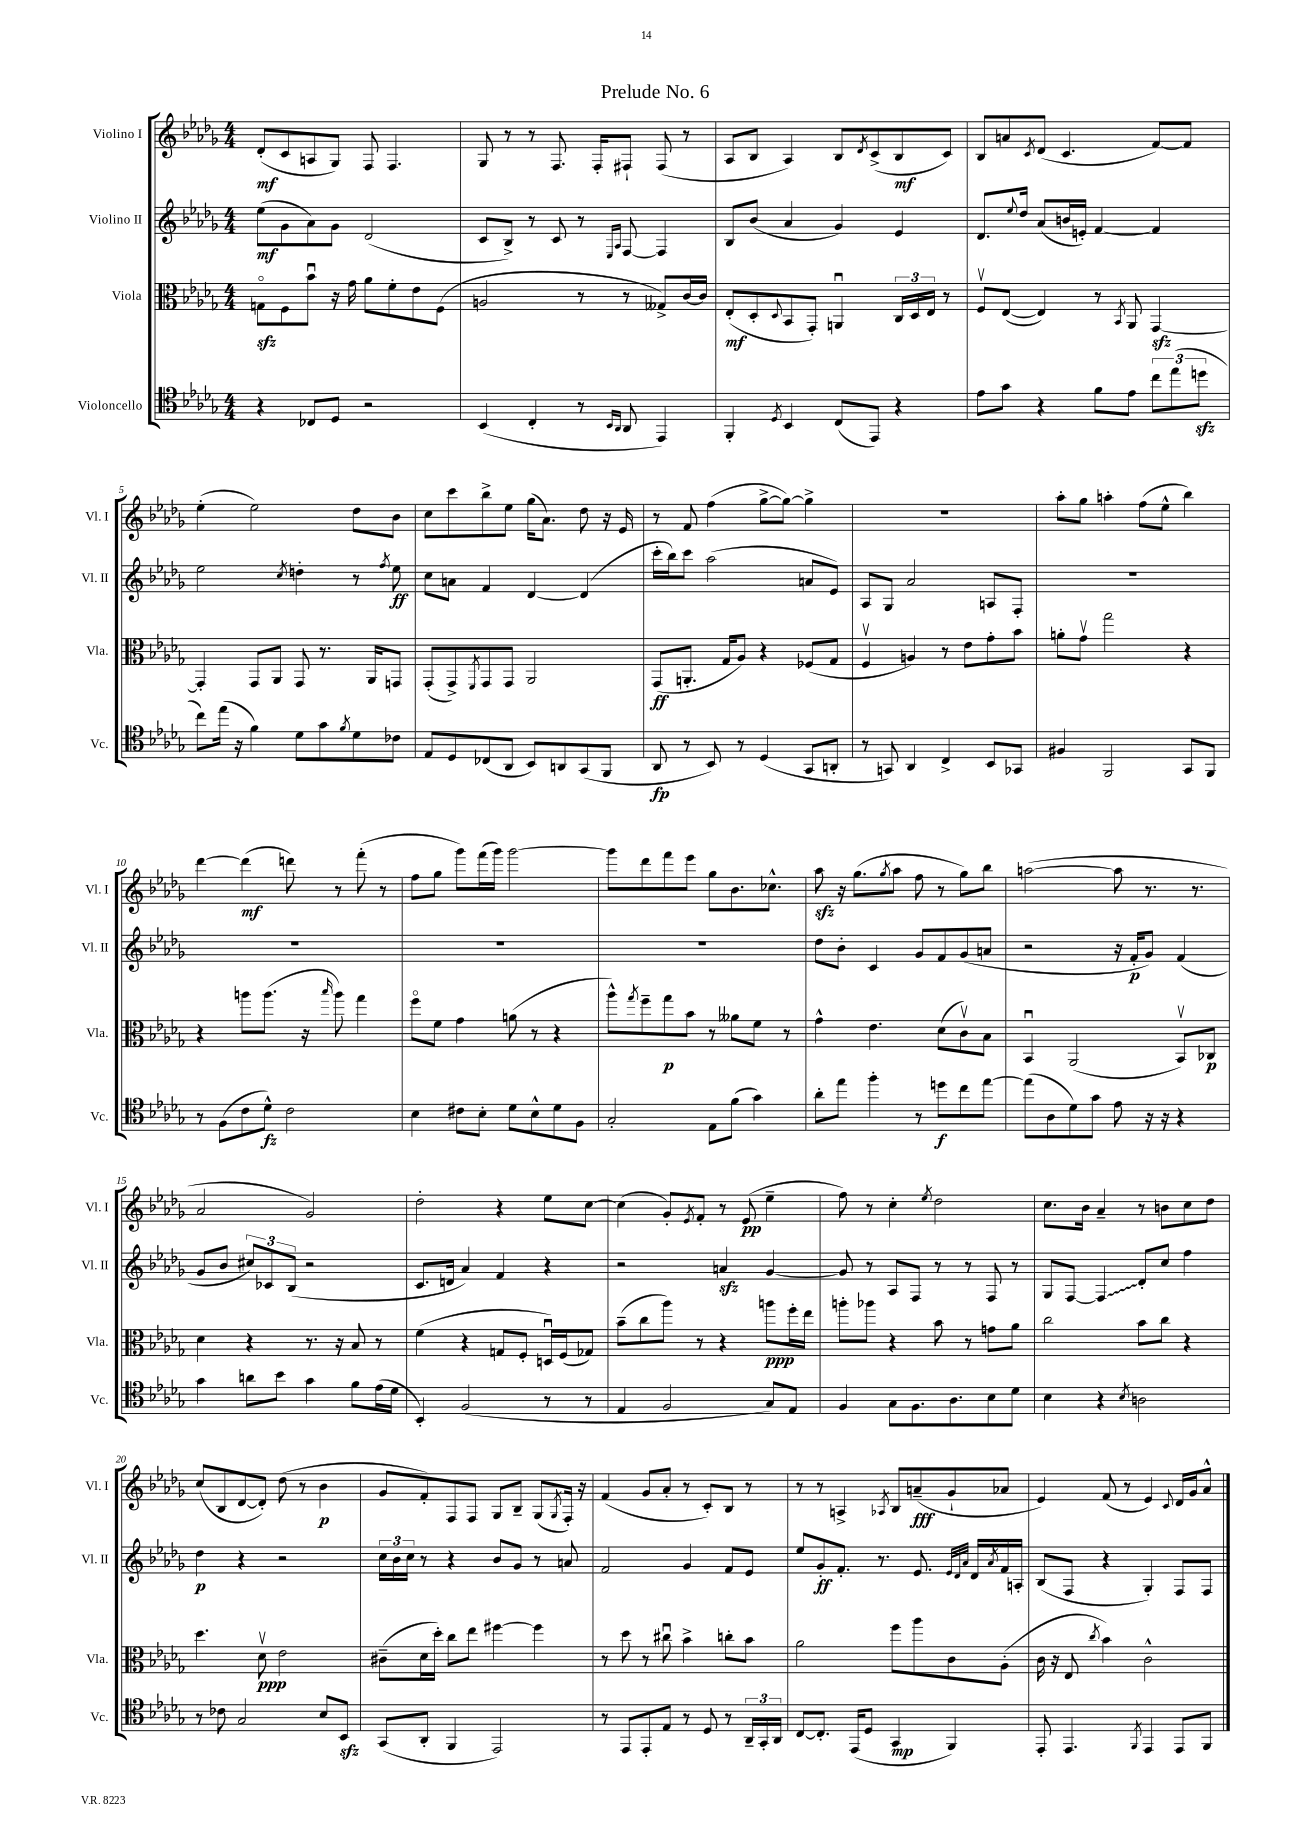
\header { title = "Prelude No. 6" }
<<
\new StaffGroup <<
\new Staff = "s0" \with { instrumentName = "Violino I" shortInstrumentName = "Vl. I" } {
    \clef treble \key des \major \numericTimeSignature \time 4/4
    des'8-.\mf( c'8 a8 ges8) f8 f4. |
    ges8 r8 r8 f8. f16-. fis8-! fis8( r8 |
    aes8 bes8 aes4) bes8 \acciaccatura { des'8 } c'8->( bes8\mf c'8) |
    bes8 a'8 \acciaccatura { c'8 } des'8( c'4. f'8~) f'8 |
    ees''4-.( ees''2) des''8 bes'8 |
    c''8 c'''8 bes''8-> ees''8 ges''16( aes'8.) des''8 r16 ees'16 |
    r8 f'8 f''4( ges''8~-> ges''8~) ges''4-> |
    R1 |
    aes''8-. ges''8 a''4-. f''8( ees''8-^ bes''4) |
    des'''4~ des'''4\mf( d'''8) r8 f'''8-.( r8 |
    f''8 ges''8 ges'''8) f'''16( ges'''16) ges'''2~ |
    ges'''8 des'''8 f'''8 ees'''8 ges''8 bes'8. ces''8.-^ |
    aes''8\sfz r16 ges''8.( \acciaccatura { ges''8 } aes''8 f''8 r8 ges''8) bes''8 |
    a''2~( a''8 r8. r8. |
    aes'2 ges'2) |
    des''2-. r4 ees''8 c''8~ |
    c''4( ges'8-.) \acciaccatura { ees'8 } f'8-. r8 ees'8\pp( ees''4-- |
    f''8) r8 c''4-. \acciaccatura { ees''8 } des''2 |
    c''8. bes'16 aes'4-- r8 b'8 c''8 des''8 |
    c''8( bes8 des'8~ des'8-.) des''8( r8 bes'4\p |
    ges'8 f'8-.) f8 f8 ges8 bes8-- ges8( \acciaccatura { ges8 } f16-.) r16 |
    f'4( ges'8 aes'8-. r8 c'8-.) bes8 r8 |
    r8 r8 a4-> \acciaccatura { aes8 } bes8 a'8--\fff( ges'8-! aes'8 |
    ees'4) f'8( r8 ees'4) \appoggiatura { c'8 } des'16 ges'16 aes'8-^ \bar "|." |
}
\new Staff = "s1" \with { instrumentName = "Violino II" shortInstrumentName = "Vl. II" } {
    \clef treble \key des \major \numericTimeSignature \time 4/4
    ees''8\mf( ges'8 aes'8) ges'8 des'2( |
    c'8 bes8->) r8 c'8 r8 \grace { ees16 aes16 } f8~ f4 |
    bes8 bes'8( aes'4 ges'4) ees'4 |
    des'8. \appoggiatura { ees''8 } des''16 aes'8( b'16 e'16-.) f'4~ f'4 |
    ees''2 \acciaccatura { c''8 } d''4-. r8 \acciaccatura { f''8 } ees''8\ff |
    c''8 a'8 f'4 des'4~ des'4( |
    c'''16-. bes''16) c'''8 aes''2( a'8 ees'8) |
    aes8 ges8 aes'2 a8 f8-. |
    R1 |
    R1 |
    R1 |
    R1 |
    des''8 bes'8-. c'4 ges'8 f'8 ges'8( a'8 |
    r2 r16 f'16-.\p ges'8) f'4( |
    ges'8 bes'8 \tuplet 3/2 { cis''8) ces'8 bes8( } r2 |
    c'8. d'16 aes'4) f'4 r4 |
    r2 a'4\sfz ges'4~ |
    ges'8 r8 aes8 f8 r8 r8 f8 r8 |
    ges8 f8~ \once \override Glissando.style = #'zigzag f4\glissando des'8-. c''8 f''4 |
    des''4\p r4 r2 |
    \tuplet 3/2 { c''16 bes'16 c''16 } r8 r4 bes'8 ges'8 r8 a'8 |
    f'2 ges'4 f'8 ees'8 |
    ees''8 ges'8-.\ff f'8.-. r8. ees'8. \grace { ees'32 des'32 aes'32 } des'16 \acciaccatura { aes'8 } f'16 a16-. |
    bes8( f8 r4 ges4-.) f8 f8 \bar "|." |
}
\new Staff = "s2" \with { instrumentName = "Viola" shortInstrumentName = "Vla." } {
    \clef alto \key des \major \numericTimeSignature \time 4/4
    g8\flageolet\sfz f8 bes'8\downbow r16 ges'16 aes'8 f'8-. ees'8 f8( |
    a2 r8 r8 geses8->) c'16~ c'16 |
    ees8-.\mf( des8-. \appoggiatura { des8 } bes,8 ges,8-.) a,4\downbow \tuplet 3/2 { c16 des16 ees16 } r8 |
    f8\upbow ees8~( ees4) r8 \acciaccatura { bes,8 } aes,8 ges,4~\sfz |
    ges,4-. ges,8 aes,8 ges,8 r8. aes,16 g,8 |
    ges,8-.( ges,8->) \acciaccatura { f,8 } ges,8 ges,8 aes,2 |
    ges,8\ff( a,8.-. ges16 aes8) r4 fes8( ges8 |
    f4\upbow a4) r8 ees'8 ges'8-. bes'8 |
    a'8-. ges'8\upbow ges''2 r4 |
    r4 a''8 a''8.( r16 \grace { bes''16 } a''8) ges''4 |
    f''8\flageolet f'8 ges'4 a'8( r8 r4 |
    aes''8-^) \acciaccatura { ges''8 } f''8-- ges''8\p bes'8 r8 aeses'8 f'8 r8 |
    ges'4-^ ees'4. des'8( c'8\upbow) bes8 |
    bes,4\downbow aes,2( bes,8\upbow) ces8\p |
    des'4 r4 r8. r16 bes8 r8 |
    f'4( r4 g8 f8-. d16\downbow) f16( ges8) |
    bes'8--( c''8 aes''8) r8 r4 a''8\ppp f''16-. ees''16 |
    a''8-. aes''8 r4 bes'8 r8 g'8 aes'8 |
    c''2 bes'8 c''8 r4 |
    des''4. des'8\upbow\ppp ees'2 |
    cis'8--( des'16 des''16-.) c''8 ees''8 fis''4~ fis''4 |
    r8 des''8 r8 cis''8\downbow bes'4-> c''8-. bes'8 |
    aes'2 f''8 aes''8 c'8 aes8-.( |
    c'16 r16 ees8 \acciaccatura { c''8 } bes'4) c'2-^ \bar "|." |
}
\new Staff = "s3" \with { instrumentName = "Violoncello" shortInstrumentName = "Vc." } {
    \clef tenor \key des \major \numericTimeSignature \time 4/4
    r4 ces8 des8 r2 |
    bes,4( c4-. r8 \grace { bes,16 aes,16 } aes,8 ees,4) |
    f,4-. \acciaccatura { des8 } bes,4 c8( ees,8) r4 |
    ees'8 ges'8 r4 f'8 ees'8 \tuplet 3/2 { c''8 ees''8( d''8\sfz } |
    c''8) ees''16( r16 f'4) des'8 ges'8 \acciaccatura { f'8 } des'8 ces'8 |
    ees8 des8 ces8( aes,8 bes,8) a,8 ges,8( f,8 |
    aes,8\fp r8 bes,8) r8 des4( ges,8 a,8-. |
    r8 g,8) aes,4 c4-> bes,8 ges,8 |
    fis4 f,2 ges,8 f,8 |
    r8 f8( c'8 des'8-^\fz) c'2 |
    bes4 cis'8 bes8-. des'8 bes8-^ des'8 f8 |
    ges2-. ees8 f'8( ges'4) |
    aes'8-. ees''8 f''4-. r8 d''8\f c''8 ees''8~ |
    ees''8( aes8 des'8) ges'8 ees'8 r16 r16 r4 |
    ges'4 a'8 bes'8 ges'4 f'8 ees'16( des'16 |
    bes,4-.) f2( r8 r8 |
    ees4 f2 ges8) ees8 |
    f4 ges8 f8. aes8. bes8 des'8 |
    bes4 r4 \acciaccatura { bes8 } a2 |
    r8 ces'8 ges2 bes8 bes,8\sfz |
    ges,8( aes,8-. f,4 ees,2) |
    r8 ees,8 ees,8-. ees8 r8 des8 r8 \tuplet 3/2 { aes,16-- ges,16-. aes,16 } |
    c8~ c8.-. ees,16( des8 ges,4\mp f,4) |
    ees,8-. ees,4. \acciaccatura { f,8 } ees,4 ees,8 f,8 \bar "|." |
}
>>
>>
